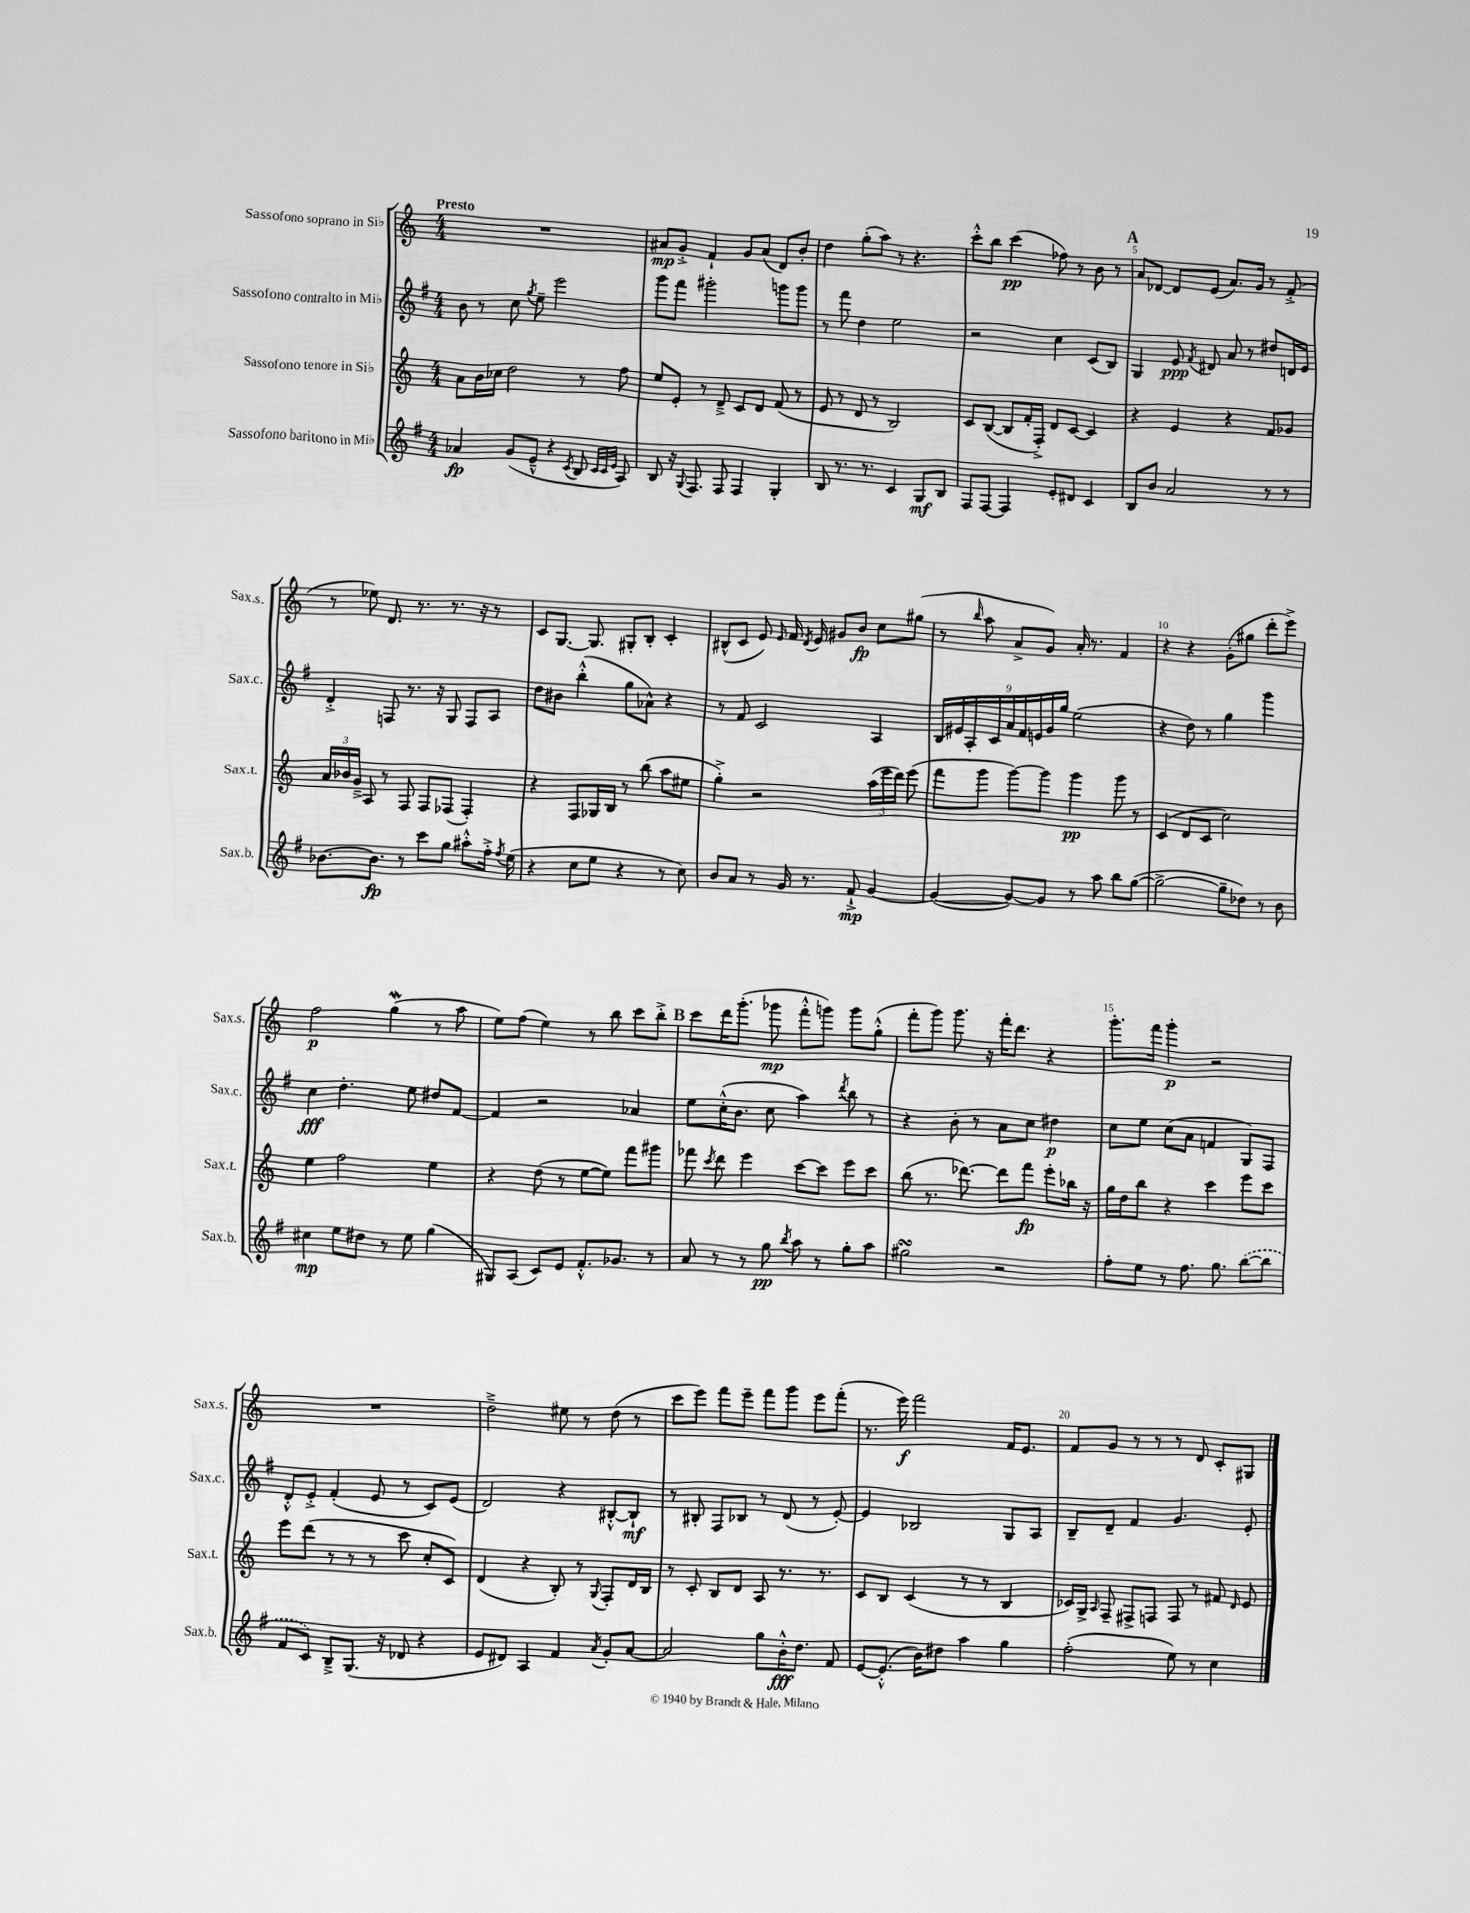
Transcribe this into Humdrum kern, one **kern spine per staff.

**kern	**kern	**kern	**kern
*staff4	*staff3	*staff2	*staff1
*clefG2	*clefG2	*clefG2	*clefG2
*k[f#]	*k[]	*k[f#]	*k[]
*M4/4	*M4/4	*M4/4	*M4/4
4a-	8a	8b	1r
.	16b	8r	.
.	16cc-	.	.
(8g	2dd	8cc	.
.	.	8qgg	.
8e~^^	.	8ee~	.
4r	.	2eee	.
8qc	.	.	.
8B	8r	.	.
32qqc	.	.	.
32qqc	.	.	.
32qqe	.	.	.
8A)	8ff	.	.
=	=	=	=
8B	8ee	8ggg	8a#
16r	8e'	8fff#	8g'^
8qqG	.	.	.
8.F#	.	.	.
.	8r	2ggg#'	4f`
8F#	8d~^	.	.
4F#	8c	.	8g
.	8d	.	(8a#
4G'	(8f	8ggg	8d)
.	8r	8ggg	8b'
=	=	=	=
8B	8e	8r	4dd
8.r	8r	8fff#	.
.	8d	4dd	(8gg'
8.r	.	.	.
.	8r	.	8aa)
4c	2B)	2ee	8r
.	.	.	4.r
8G	.	.	.
8B	.	.	.
=	=	=	=
8F#	8c	2r	8ccc'^^
[8F#	([8B	.	8bb
4F#]	8B]	.	(4ccc
.	16f'	.	.
.	16F'^)	.	.
8e'	8d	4cc	8ff-)
8d#	[8c	.	8r
4c	4c]	(8c	8b
.	.	8B)	8r
=	=	=	=
8B	4r	4G	8a
8b	.	.	[8d-
2a	4e	8e	8d-]
.	.	8qf#	.
.	.	8d#	(8e
.	4r	8a	8.a)
.	.	8r	.
.	.	.	16g
8r	8f	8dd#	8r
8r	8g-	16d	(8f'^
.	.	16e	.
=	=	=	=
[8.b-	24a	4d'^	8r
.	24b-	.	.
.	24g~^	.	.
.	8A	.	8ee-)
8.b-]	.	.	.
.	8r	8F	8.d
8r	8F	8.r	.
.	.	.	8.r
8ccc	8F	.	.
.	.	16r	.
8gg	(8F-	8G	8.r
8aa#'^^	4F-')	8F	.
.	.	.	16r
16ff#'^	.	8A	8r
8qff#	.	.	.
(16ee	.	.	.
=	=	=	=
4r	4r	8dd	8c
.	.	8b#	[8.G
8cc	8F	(4bb'^^	.
.	.	.	8.G]
8ee	16G-	.	.
.	16B	.	.
4r	8r	8gg	8G#'
.	(8bb	8a-^^)	8B'
8r	8aa	4r	4c'
8cc)	8ee#	.	.
=	=	=	=
8b	4gg'^)	8r	(8B#^^
8a	.	8f#	8c
8r	2r	2c	8e)
.	.	.	16qqe
16g	.	.	16f
.	.	.	8qd
8.r	.	.	16e
.	.	.	8g#
8f#`^	.	.	8b
[4g	(24aa	4A	8cc
.	24eee	.	.
.	24ddd)	.	.
.	(8eee	.	(8gg#
=	=	=	=
(4g_	8fff	18B	8r
.	.	18e#	.
.	.	18A'	.
.	.	.	16qqbb
.	8ggg	.	8aa
.	.	18c	.
.	.	18a	.
8g_)	[8ggg)	.	8a^
.	.	18f#	.
.	.	18e	.
8g]	8ggg]	.	8g)
.	.	18g	.
.	.	18gg	.
8r	4ggg	(2ee	16a'
.	.	.	8.r
8aa	.	.	.
8bb	8ggg	.	4f
([8gg	8r	.	.
=	=	=	=
2gg^_	(4c	4r	4r
.	8d	8dd)	4r
.	8c	8r	.
8gg~]	2cc)	4gg	(8g'
8dd-)	.	.	8gg#
8r	.	4ggg	8ddd'
8b	.	.	8eee^)
=	=	=	=
4cc#	4ee	4cc	2ff
8ee	2ff	4.dd'	.
8dd#	.	.	.
8r	.	.	(4gg
8ee	.	8ee	.
(4gg	4ee	8dd#	8r
.	.	[8f#	8aa
=	=	=	=
8G#)	4r	4f#]	8ee)
(8A	.	.	(8ff
8c)	(8dd	2r	4ee)
8e	8r	.	.
8.f#'^^	[8ee	.	8r
.	8ee])	.	8bb
8.g-	.	.	.
.	8fff	4a-	8ccc
8r	8ggg#	.	8bb'^
=	=	=	=
8a	8fff-	8ee	8ccc
.	8qccc	.	.
8r	8ddd	(16cc'^^	16ddd
.	.	8.b	(8.ggg'
8r	4eee	.	.
8gg	.	8cc	8ggg-
8qbb	.	.	.
8aa	[8ccc	4aa)	8fff'^^
8r	8ccc]	.	8ggg)
.	.	8qddd	.
8gg'	8eee	8bb	8ggg
8aa	8ccc	8r	(8gg'^^
=	=	=	=
2gg#	(8bb	4r	8fff'
.	8.r	.	8ggg)
.	.	8b'	8.ggg
.	[8.ddd-)	.	.
.	.	8r	.
.	.	.	16r
2r	8ddd-]	8a	16fff'
.	.	.	8.ddd
.	8fff	8cc	.
.	8eee'	4dd#	4r
.	16bb-	.	.
.	16r	.	.
=	=	=	=
8ff#'	16gg	8cc	8.ggg'
.	16dd	.	.
8ee	8bb	8ee	.
.	.	.	16fff
8r	4r	(8cc	4ggg'
8.ff#	.	8a	.
.	4ccc	4f	2r
8.gg	.	.	.
([8bb	8eee	8G)	.
8bb]	8ccc	8F#	.
=	=	=	=
8f#	8eee	8d'^^	1r
8c)	(8ddd	8e'^	.
8B~^	8r	(4f#'	.
(8.G	8r	.	.
.	8r	8e	.
16r	.	.	.
8d-	8ccc	8r	.
4r	8cc'	8c)	.
.	8c)	(8e	.
=	=	=	=
8e	(4d	2d)	2dd~^
8d#)	.	.	.
4A	4r	.	.
4f#	8B')	4r	8ee#
.	8r	.	8r
8qa	8qqG	.	.
8g'	8F'	[8B#'^^	(8dd
[8a	16d	8B#`]	8r
.	16B	.	.
=	=	=	=
2a]	8r	8r	8ccc
.	8c'	8B#'	8eee)
.	8B	8F#	8fff
.	8d	8B-	8eee~
8gg	8A	8r	8fff
16b'^^	8.r	(8d	8ggg
8.dd	.	.	.
.	.	8r	8eee
.	8.r	.	.
8f#	.	[8e')	(8fff'
=	=	=	=
[8e	8c	4e]	8.r
(8.e'^^]	8B	.	.
.	.	.	16eee)
.	(4c	2B-	2fff
16b)	.	.	.
8dd#	.	.	.
4aa	8r	.	.
.	8r	.	.
4gg	4B	8G	16f
.	.	.	8.e
.	.	8A	.
=	=	=	=
(2ff#'	16c-)	8B~	8f
.	16G^	.	.
.	16qqA	.	.
.	8F~	8d~	8g
.	8F#^	4f#	8r
.	8F	.	8r
8ee)	8F	4.g	8r
8r	8r	.	8d
4cc	8f#	.	8c'
.	16qqd	.	.
.	8e	8e'	8G#
==	==	==	==
*-	*-	*-	*-
